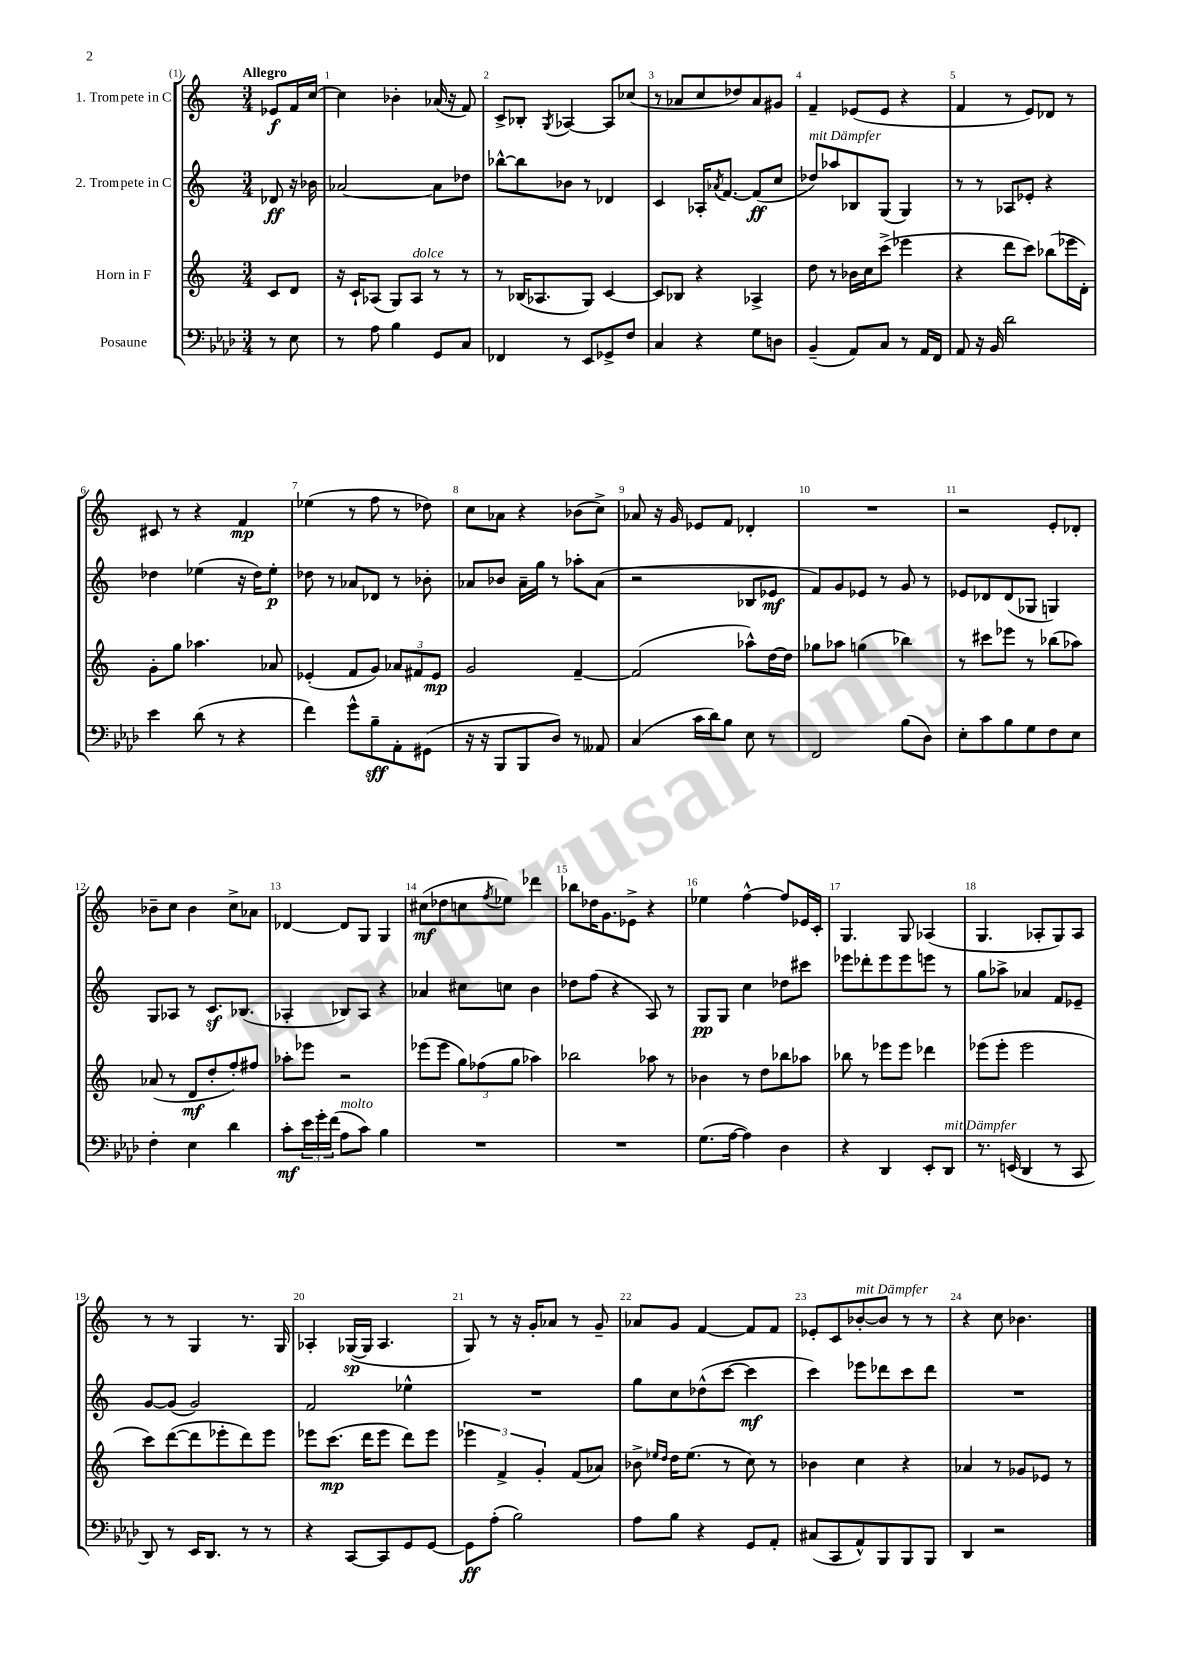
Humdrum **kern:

**kern	**dynam	**kern	**dynam	**kern	**dynam	**kern	**dynam
*part4	*part4	*part3	*part3	*part2	*part2	*part1	*part1
*staff4	*staff4	*staff3	*staff3	*staff2	*staff2	*staff1	*staff1
*I"Posaune	*	*I"Horn in F	*	*I"2. Trompete in C	*	*I"1. Trompete in C	*
*clefF4	*	*clefG2	*	*clefG2	*	*clefG2	*
*k[b-e-a-d-]	*	*k[]	*	*k[]	*	*k[]	*
*M3/4	*	*M3/4	*	*M3/4	*	*M3/4	*
=	=	=	=	=	=	=	=
!	!	!	!	!	!	!LO:TX:a:B:t=Allegro	!
8r	.	8c/L	.	8d-X/	ff	8e-X/L	f
8E-\	.	8d/J	.	16r	.	16f/L	.
.	.	.	.	16b-X\	.	[16cc/JJ	.
=1	=1	=1	=1	=1	=1	=1	=1
8r	.	16r	.	[2a-X/	.	4cc\]	.
.	.	16c`/KL	.	.	.	.	.
8A-\	.	(8A-X/J	.	.	.	.	.
4B-\	.	8G/L)	.	.	.	4b-X'\	.
!	!	!LO:TX:a:i:t=dolce	!	!	!	!	!
.	.	8A-/J	.	.	.	.	.
8GG/L	.	8r	.	8a-\L]	.	(16a-X/	.
.	.	.	.	.	.	16r	.
8C/J	.	8r	.	8dd-X\J	.	8f/)	.
=2	=2	=2	=2	=2	=2	=2	=2
4FF-X/	.	8r	.	[8bb-X^^\L	.	8c^/L	.
.	.	(16B-X/KL	.	8bb-\]	.	8B-X'/J	.
.	.	8.A-X/	.	.	.	.	.
.	.	.	.	.	.	8qG/	.
8r	.	.	.	8b-X\J	.	[4A-X/	.
8EE-/L	.	8G/J)	.	8r	.	.	.
8GG-X^/	.	[4c/	.	4d-X/	.	8A-/L]	.
8F/J	.	.	.	.	.	(8cc-X/J	.
=3	=3	=3	=3	=3	=3	=3	=3
4C/	.	8c/L]	.	4c/	.	8r	.
.	.	8B-X/J	.	.	.	8a-X/L	.
4r	.	4r	.	16A-X'/KL	.	8cc/	.
.	.	.	.	8qa-X/	.	.	.
.	.	.	.	[8.f/J	.	.	.
.	.	.	.	.	.	8dd-X/)	.
8G\L	.	4A-X^/	.	(8f/L]	ff	8a-/	.
8Dn\J	.	.	.	8cc/J	.	8g#X/J	.
=4	=4	=4	=4	=4	=4	=4	=4
!	!	!	!	!LO:TX:a:i:t=mit Dämpfer	!	!	!
(4BB-~/	.	8dd\	.	8dd-X/L)	.	4f~/	.
.	.	8r	.	8aa-X/	.	.	.
8AA-/L)	.	16b-X\LL	.	8B-X/	.	(8e-X/L	.
.	.	16cc\J	.	.	.	.	.
8C/J	.	(8ccc^\J	.	(8G/J	.	8e-/J	.
8r	.	4eee-X\	.	4G/)	.	4r	.
16AA-/LL	.	.	.	.	.	.	.
16FF/JJ	.	.	.	.	.	.	.
=5	=5	=5	=5	=5	=5	=5	=5
8AA-/	.	4r	.	8r	.	4f/	.
16r	.	.	.	8r	.	.	.
16BB-/	.	.	.	.	.	.	.
2d-\	.	8ddd\L	.	8A-X/L	.	8r	.
.	.	8ccc\J)	.	8e-X'/J	.	8e/L)	.
.	.	(8bb-X\L	.	4r	.	8d-X/J	.
.	.	16eee-X\L	.	.	.	8r	.
.	.	16d'\JJ)	.	.	.	.	.
!!LO:LB:g=z
=6	=6	=6	=6	=6	=6	=6	=6
4e-\	.	8g'\L	.	4dd-X\	.	8c#X/	.
.	.	8gg\J	.	.	.	8r	.
(8d-\	.	4.aa-X\	.	(4ee-X\	.	4r	.
8r	.	.	.	.	.	.	.
4r	.	.	.	16r	.	4f/	mp
.	.	.	.	16dd-\KL)	.	.	.
.	.	8a-X/	.	8ee-'\J	p	.	.
=7	=7	=7	=7	=7	=7	=7	=7
4f\)	.	(4e-X'/	.	8dd-X\	.	(4ee-X\	.
.	.	.	.	8r	.	.	.
8g^^\L	.	8f/L	.	8a-X/L	.	8r	.
8B-~\	sff	8g/J)	.	8d-X/J	.	8ff\	.
8AA-'\	.	12a-X/L	.	8r	.	8r	.
.	.	12f#X/	.	.	.	.	.
(8GG#X\J	.	.	.	8b-X'\	.	8dd-X\)	.
.	.	12e-/J	mp	.	.	.	.
=8	=8	=8	=8	=8	=8	=8	=8
16r	.	2g/	.	8a-X/L	.	8cc\L	.
16r	.	.	.	.	.	.	.
8BBB-/L	.	.	.	8b-X/J	.	8a-X\J	.
8BBB-/	.	.	.	16a-~\LL	.	4r	.
.	.	.	.	16gg\JJ	.	.	.
8D-/J)	.	.	.	8r	.	.	.
8r	.	[4f~/	.	8aa-X'\L	.	(8b-X\L	.
8AA--X/	.	.	.	(8a-\J	.	8cc^\J)	.
=9	=9	=9	=9	=9	=9	=9	=9
(4C/	.	(2f/]	.	2r	.	8a-X/	.
.	.	.	.	.	.	16r	.
.	.	.	.	.	.	16g/	.
16c\LL	.	.	.	.	.	8e-X/L	.
16d-\J)	.	.	.	.	.	.	.
8B-\J	.	.	.	.	.	8f/J	.
8E-\	.	8aa-X^^\L)	.	8B-X/L	.	4d-X'/	.
8r	.	[16dd\L	.	8e-X/J	mf	.	.
.	.	16dd\JJ]	.	.	.	.	.
=10	=10	=10	=10	=10	=10	=10	=10
2FF/	.	8gg-X\L	.	8f/L)	.	2.r	.
.	.	8aa-X\J	.	8g/	.	.	.
.	.	(4ggn\	.	8e-X/J	.	.	.
.	.	.	.	8r	.	.	.
(8B-\L	.	4bb-X\)	.	8g/	.	.	.
8D-\J)	.	.	.	8r	.	.	.
=11	=11	=11	=11	=11	=11	=11	=11
8E-'\L	.	8r	.	8e-X/L	.	2r	.
8c\	.	8ccc#X\L	.	8d-X/	.	.	.
8B-\	.	8eee-X\J	.	(8d-/	.	.	.
8G\	.	8r	.	8G-X/J	.	.	.
8F\	.	(8bb-X\L	.	4Gn/)	.	8e'/L	.
8E-\J	.	8aa-X\J)	.	.	.	8d-X'/J	.
!!LO:LB:g=z
=12	=12	=12	=12	=12	=12	=12	=12
4F'\	.	(8a-X/	.	8G/L	.	8b-X~\L	.
.	.	8r	.	8A-X/J	.	8cc\J	.
4E-\	.	8d/L	mf	8r	.	4b-\	.
.	.	8dd'/	.	8.cz/L	.	.	.
4d-\	.	8ff'/)	.	.	.	8cc^\L	.
.	.	.	.	(8.B-X/J	.	.	.
.	.	8ff#X/J	.	.	.	8a-X\J	.
=13	=13	=13	=13	=13	=13	=13	=13
8c'\L	mf	8aa-X'\L	.	4A-X'/	.	[4d-X/	.
24e-\L	.	8eee-X\J	.	.	.	.	.
24g'\	.	.	.	.	.	.	.
(24f\JJ	.	.	.	.	.	.	.
!LO:TX:a:i:t=molto	!	!	!	!	!	!	!
8A-\L	.	2r	.	8B-X/L)	.	8d-/L]	.
8c\J)	.	.	.	8A-/J	.	8G/J	.
4B-\	.	.	.	4r	.	4G/	.
=14	=14	=14	=14	=14	=14	=14	=14
2.r	.	(8eee-X\L	.	4a-X/	.	(8cc#X\L	mf
.	.	8eee-\J	.	.	.	8dd-X\	.
.	.	12gg\L)	.	8cc#X\L	.	8ccn\	.
.	.	(12ff-X\	.	.	.	.	.
.	.	.	.	.	.	8qff/	.
.	.	.	.	8ccn\J	.	8ee-X\J)	.
.	.	12gg\J	.	.	.	.	.
.	.	4aa-X\)	.	4b\	.	4ddd-X\	.
=15	=15	=15	=15	=15	=15	=15	=15
2.r	.	2bb-X\	.	8dd-X\L	.	8bb-X\L	.
.	.	.	.	(8ff\J	.	16dd-X\K	.
.	.	.	.	.	.	8.g\	.
.	.	.	.	4r	.	.	.
.	.	.	.	.	.	8e-X^\J	.
.	.	8aa-X\	.	8A/)	.	4r	.
.	.	8r	.	8r	.	.	.
=16	=16	=16	=16	=16	=16	=16	=16
(8.G\L	.	4b-X\	.	8G/L	pp	4ee-X\	.
.	.	.	.	8G/J	.	.	.
[16A-\Jk	.	.	.	.	.	.	.
4A-\])	.	8r	.	4cc\	.	[4ff^^\	.
.	.	8dd\L	.	.	.	.	.
4D-\	.	8bb-X\	.	8dd-X\L	.	8ff/L]	.
.	.	8aa-X\J	.	8ccc#X\J	.	16e-X/L	.
.	.	.	.	.	.	16c'/JJ	.
=17	=17	=17	=17	=17	=17	=17	=17
4r	.	8bb-X\	.	8eee-X\L	.	4.G/	.
.	.	8r	.	8ddd-X'\	.	.	.
4DD-/	.	8eee-X\L	.	8eee-\	.	.	.
.	.	8eee-\J	.	8eee-\	.	8G/	.
8EE-'/L	.	4ddd-X\	.	8eeen\J	.	(4A-X/	.
!LO:TX:a:i:t=mit Dämpfer	!	!	!	!	!	!	!
8DD-/J	.	.	.	8r	.	.	.
=18	=18	=18	=18	=18	=18	=18	=18
8.r	.	(8eee-X\L	.	8gg\L	.	4.G/	.
.	.	8eee-'\J	.	8aa-X^\J	.	.	.
(16EEn/	.	.	.	.	.	.	.
4DD-/	.	2eee-\	.	4a-X/	.	.	.
.	.	.	.	.	.	8A-X'/L	.
8r	.	.	.	8f/L	.	8G/)	.
8CC/	.	.	.	8e-X~/J	.	8A-/J	.
!!LO:LB:g=z
=19	=19	=19	=19	=19	=19	=19	=19
8DD-/)	.	8ccc\L)	.	[8g/L	.	8r	.
8r	.	([8ddd\	.	(8g/J]	.	8r	.
16EE-/KL	.	8ddd\]	.	2g/)	.	4G/	.
8.DD-/J	.	.	.	.	.	.	.
.	.	8eee-X'\	.	.	.	.	.
8r	.	8ddd\)	.	.	.	8.r	.
8r	.	8eee-\J	.	.	.	.	.
.	.	.	.	.	.	16G/	.
=20	=20	=20	=20	=20	=20	=20	=20
4r	.	8eee-X\L	.	2f/	.	4A-X'/	.
.	.	(8.ccc\J	mp	.	.	.	.
[8CC/L	.	.	.	.	.	([16G-X/LL	sp
.	.	16ddd\KL	.	.	.	16G-/JJ]	.
8CC/]	.	8eee-\J	.	.	.	4.A-/	.
8GG/	.	8ddd\L)	.	4ee-X^^\	.	.	.
[8GG/J	.	8eee-\J	.	.	.	.	.
=21	=21	=21	=21	=21	=21	=21	=21
8GG\L]	ff	6eee-X\	.	2.r	.	8G/)	.
(8A-'\J	.	.	.	.	.	8r	.
.	.	6f^/	.	.	.	.	.
2B-\)	.	.	.	.	.	16r	.
.	.	.	.	.	.	16g'/KL	.
.	.	6g'/	.	.	.	.	.
.	.	.	.	.	.	8a-X/J	.
.	.	(8f/L	.	.	.	8r	.
.	.	8a-X/J)	.	.	.	8g~/	.
=22	=22	=22	=22	=22	=22	=22	=22
8A-\L	.	8b-X^\	.	8gg\L	.	8a-X/L	.
.	.	16qqee-X/LL	.	.	.	.	.
.	.	16qqdd/JJ	.	.	.	.	.
8B-\J	.	16dd\KL	.	8cc\	.	8g/J	.
.	.	(8.ee-\J	.	.	.	.	.
4r	.	.	.	(8dd-X^^\	.	[4f/	.
.	.	8r	.	[8ccc\J	.	.	.
8GG/L	.	8cc\)	.	4ccc\]	mf	8f/L]	.
8AA-'/J	.	8r	.	.	.	8f/J	.
=23	=23	=23	=23	=23	=23	=23	=23
(8C#X/L	.	4b-X\	.	4ccc\)	.	8e-X'/L	.
8CC/	.	.	.	.	.	8c/	.
!	!	!	!	!	!	!LO:TX:a:i:t=mit Dämpfer	!
8AA-^^/)	.	4cc\	.	8eee-X\L	.	[8b-X'/	.
8BBB-/	.	.	.	8ddd-X\	.	8b-/J]	.
8BBB-/	.	4r	.	8ccc\	.	8r	.
8BBB-/J	.	.	.	8ddd-\J	.	8r	.
=24	=24	=24	=24	=24	=24	=24	=24
4DD-/	.	4a-X/	.	2.r	.	4r	.
2r	.	8r	.	.	.	8cc\	.
.	.	8g-X/L	.	.	.	4.b-X\	.
.	.	8e-X/J	.	.	.	.	.
.	.	8r	.	.	.	.	.
==	==	==	==	==	==	==	==
*-	*-	*-	*-	*-	*-	*-	*-
